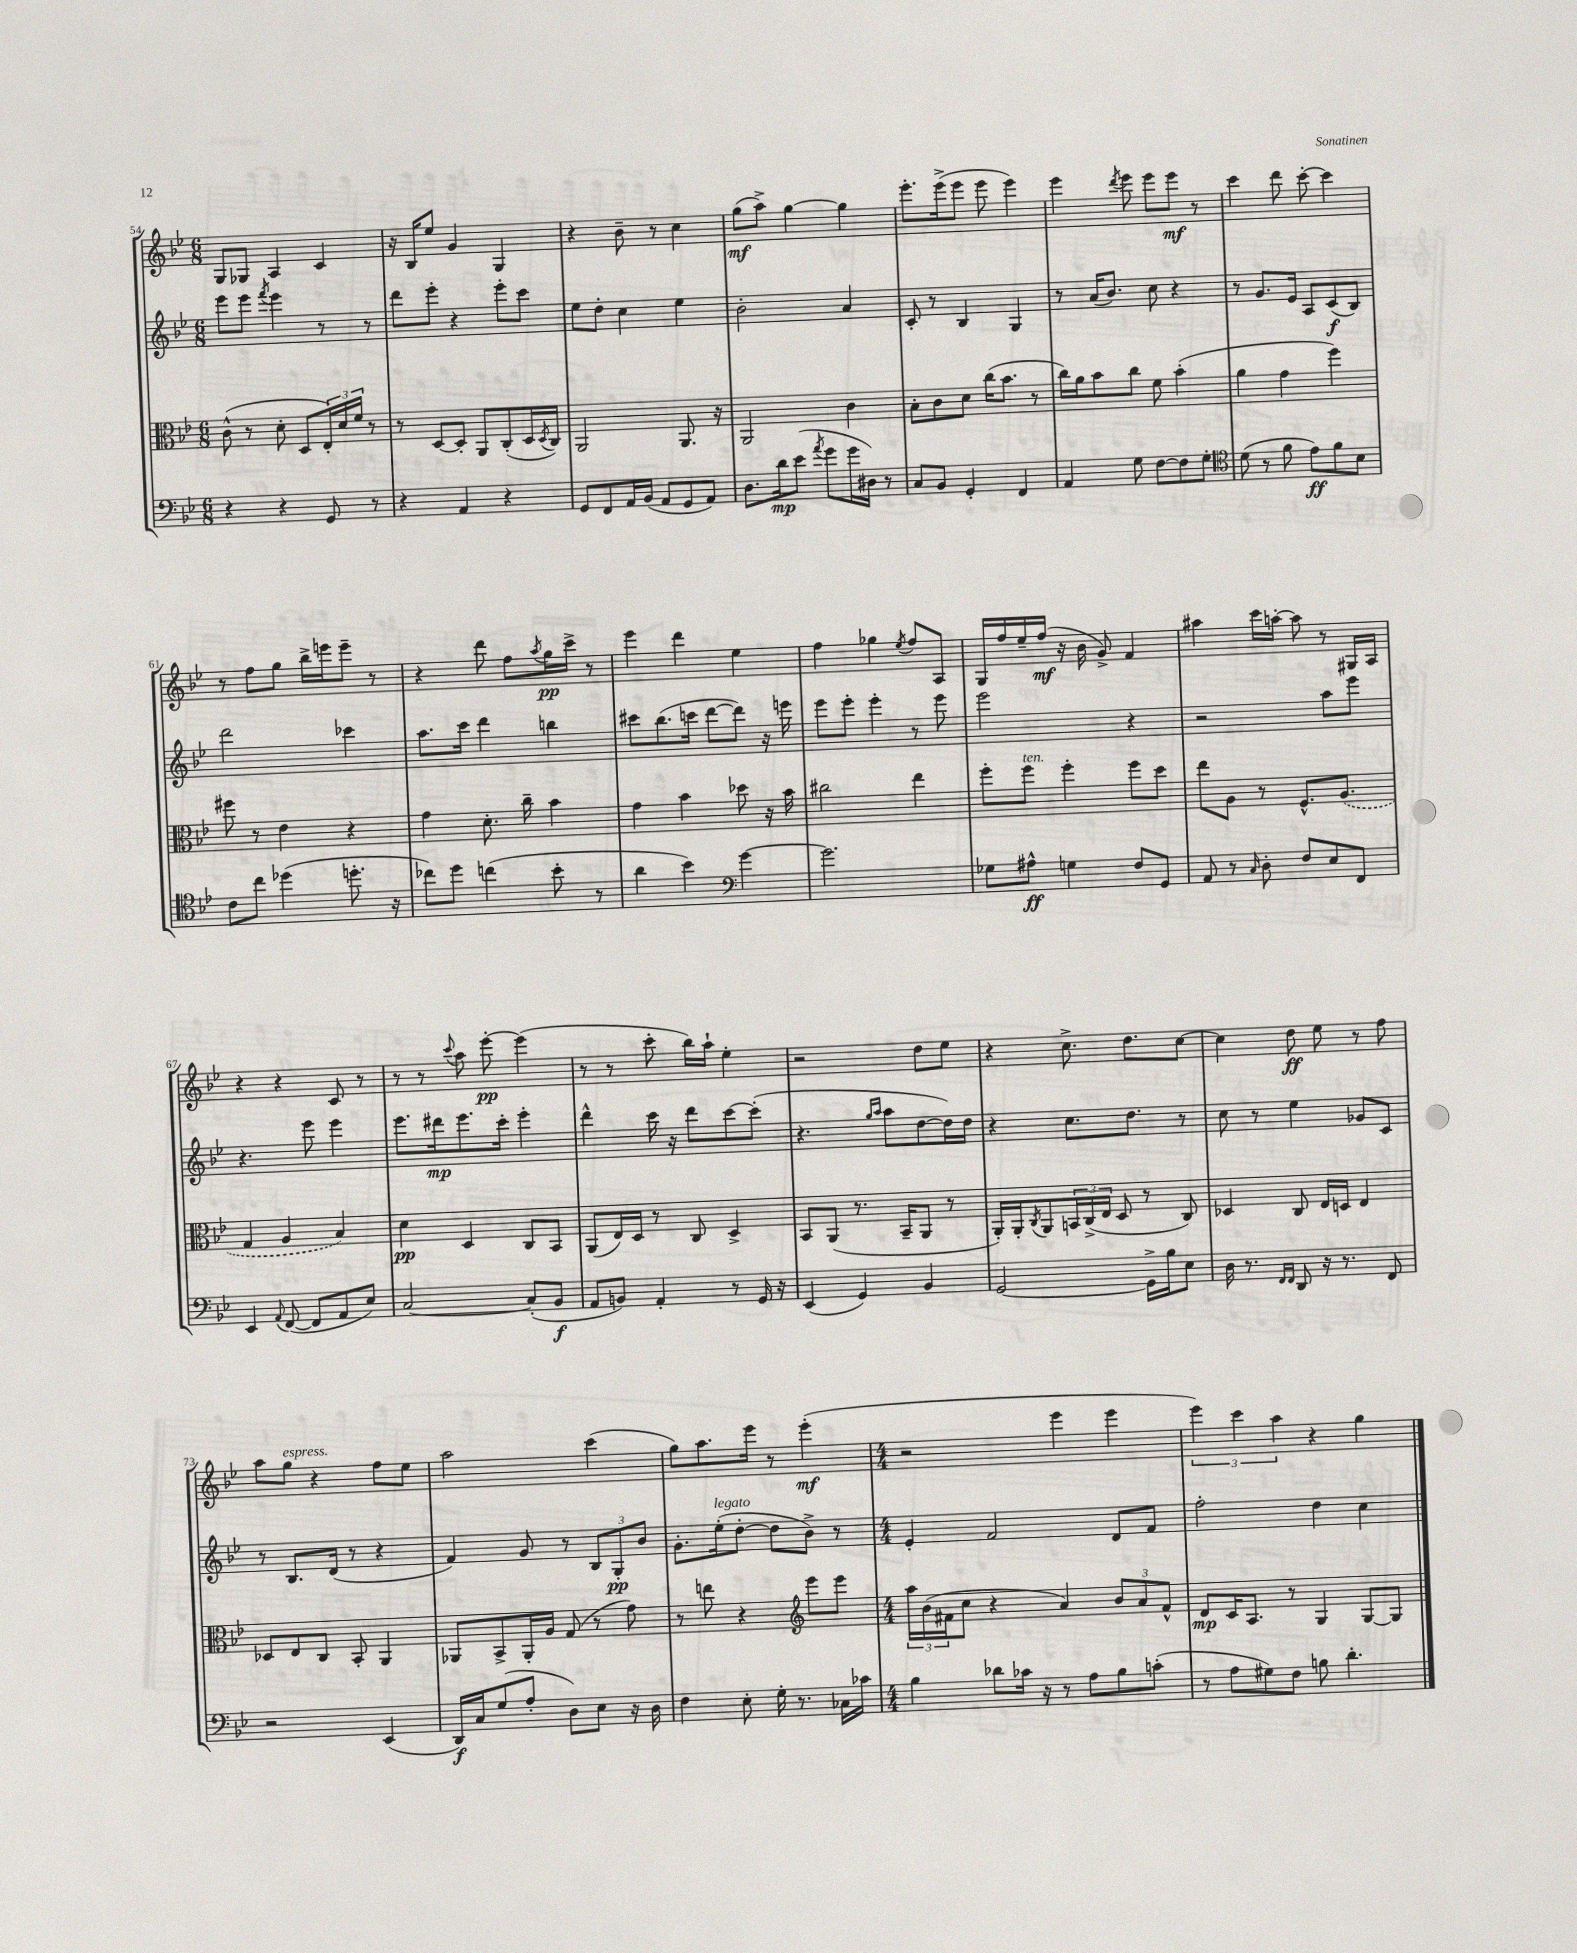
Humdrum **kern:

**kern	**dynam	**kern	**dynam	**kern	**dynam	**kern	**dynam
*part4	*part4	*part3	*part3	*part2	*part2	*part1	*part1
*staff4	*staff4	*staff3	*staff3	*staff2	*staff2	*staff1	*staff1
*clefF4	*	*clefC3	*	*clefG2	*	*clefG2	*
*k[b-e-]	*	*k[b-e-]	*	*k[b-e-]	*	*k[b-e-]	*
*M6/8	*	*M6/8	*	*M6/8	*	*M6/8	*
=54	=54	=54	=54	=54	=54	=54	=54
4r	.	(8c^^\	.	8eee-\L	.	8G/L	.
.	.	8r	.	8eee-\J	.	8G-X/J	.
.	.	.	.	8qfff/	.	.	.
4r	.	8d'\	.	4eee-\	.	4A/	.
.	.	8D/L	.	.	.	.	.
8GG/	.	24E-'/L)	.	8r	.	4c/	.
.	.	24d/	.	.	.	.	.
.	.	24f/JJ	.	.	.	.	.
8r	.	8r	.	8r	.	.	.
=55	=55	=55	=55	=55	=55	=55	=55
4r	.	8r	.	8ddd\L	.	16r	.
.	.	.	.	.	.	16B-/KL	.
.	.	[8D/L	.	8eee-'\J	.	8ee-/J	.
4AA/	.	8D'/J]	.	4r	.	4g/	.
.	.	8AA/L	.	.	.	.	.
4r	.	(8C'/	.	8eee-'\L	.	4G/	.
.	.	16D/L	.	8ccc\J	.	.	.
.	.	8qD/	.	.	.	.	.
.	.	16C/JJ)	.	.	.	.	.
=56	=56	=56	=56	=56	=56	=56	=56
8GG/L	.	2AA/	.	8ee-\L	.	4r	.
8FF/	.	.	.	8dd'\J	.	.	.
16AA/L	.	.	.	4cc\	.	8b-~\	.
(16BB-/JJ	.	.	.	.	.	.	.
8AA/L	.	.	.	.	.	8r	.
8GG/	.	8.AA/	.	4ee-\	.	4cc\	.
8AA/J)	.	.	.	.	.	.	.
.	.	16r	.	.	.	.	.
=57	=57	=57	=57	=57	=57	=57	=57
8.D\L	.	2AA/	.	2b-'\	.	(8gg\L	mf
.	.	.	.	.	.	8aa^\J)	.
16d\k	mp	.	.	.	.	.	.
(8e-\J	.	.	.	.	.	[4gg\	.
8qa/	.	.	.	.	.	.	.
8g\L	.	.	.	.	.	.	.
16g\L	.	4c\	.	4a/	.	4gg\]	.
16D#X\JJ)	.	.	.	.	.	.	.
8r	.	.	.	.	.	.	.
=58	=58	=58	=58	=58	=58	=58	=58
8C/L	.	8B-'\L	.	8c'/	.	8.eee-'\L	.
8BB-/J	.	8c\	.	8r	.	.	.
.	.	.	.	.	.	(16eee-^\k	.
4GG'/	.	8d\J	.	4B-/	.	8eee-\J	.
.	.	(16cc\KL	.	.	.	8eee-\	.
.	.	8.b-\J	.	.	.	.	.
4FF/	.	.	.	4G/	.	4eee-\)	.
.	.	8r	.	.	.	.	.
=59	=59	=59	=59	=59	=59	=59	=59
4AA/	.	16cc\LL)	.	8r	.	4eee-\	.
.	.	16a\J	.	.	.	.	.
.	.	8b-\	.	(16a/KL	.	.	.
.	.	.	.	8.b-/J)	.	.	.
.	.	.	.	.	.	8qddd/	.
8G\	.	8cc\J	.	.	.	8eee-\	.
[8F\L	.	8f\	.	8cc\	.	8eee-\L	.
8F\]	.	(4b-'\	.	4r	.	8eee-\J	mf
8G'\J	.	.	.	.	.	8r	.
=60	=60	=60	=60	=60	=60	=60	=60
*clefC4	*	*	*	*	*	*	*
(8d\	.	4a\	.	8r	.	4ccc\	.
8r	.	.	.	8.g/L	.	.	.
8f\	.	4g\	.	.	.	8ddd\	.
.	.	.	.	16e-/Jk	.	.	.
8e-\L)	ff	.	.	8A/L	.	[8ccc'\	.
8f\	.	4ff\)	.	(8c/	f	4ccc\]	.
8B-\J	.	.	.	8B-/J)	.	.	.
!!LO:LB:g=z
=61	=61	=61	=61	=61	=61	=61	=61
8c\L	.	8ff#X\	.	2ddd\	.	8r	.
8cc\J	.	8r	.	.	.	8ff\L	.
(4dd-X\	.	4e-\	.	.	.	8gg\J	.
.	.	.	.	.	.	16bb-^\LL	.
.	.	.	.	.	.	16eeen\J	.
8.ddn'\	.	4r	.	4ccc-X\	.	8eee~\J	.
.	.	.	.	.	.	8r	.
16r	.	.	.	.	.	.	.
=62	=62	=62	=62	=62	=62	=62	=62
8cc-X\L)	.	4g\	.	8.aa\L	.	4r	.
8dd\J	.	.	.	.	.	.	.
.	.	.	.	16ccc\Jk	.	.	.
(4ccn\	.	8.d'\	.	4ddd\	.	8ddd\	.
.	.	.	.	.	.	8ff\L	.
.	.	16cc~\	.	.	.	.	.
.	.	.	.	.	.	8qaa/	.
8b-'\	.	4b-\	.	4bbn\	.	16gg\L	pp
.	.	.	.	.	.	16ccc^\JJ	.
8r	.	.	.	.	.	8r	.
=63	=63	=63	=63	=63	=63	=63	=63
4a\	.	4g\	.	8ccc#X\L	.	4eee-\	.
.	.	.	.	(8.bb-\	.	.	.
4b-\)	.	4b-\	.	.	.	4ddd\	.
.	.	.	.	16cccn\Jk	.	.	.
.	.	.	.	[8ddd\L	.	.	.
*clefF4	*	*	*	*	*	*	*
[4g\	.	8dd-X\	.	8ddd\J])	.	4ee-\	.
.	.	16r	.	16r	.	.	.
.	.	16b-\	.	16eeen\	.	.	.
=64	=64	=64	=64	=64	=64	=64	=64
2.g\]	.	2cc#X\	.	8eee-\L	.	4ff\	.
.	.	.	.	8eee-'\J	.	.	.
.	.	.	.	4eee-'\	.	4gg-X\	.
.	.	.	.	.	.	8qee-/	.
.	.	4ee-\	.	8r	.	8ff/L	.
.	.	.	.	8eee-\	.	8A/J	.
=65	=65	=65	=65	=65	=65	=65	=65
8G-X\L	.	8ff'\L	.	2eee-\	.	16G/LL	.
.	.	.	.	.	.	16ff/	.
!	!	!LO:TX:a:i:t=ten.	!	!	!	!	!
8A#X^^\J	ff	8ff\J	.	.	.	16ee-~/	.
.	.	.	.	.	.	(16ff/JJ	mf
4Gn\	.	4ff'\	.	.	.	16r	.
.	.	.	.	.	.	16b-\	.
.	.	.	.	.	.	8g^/)	.
8F/L	.	8ff\L	.	4r	.	4f/	.
8GG/J	.	8dd\J	.	.	.	.	.
=66	=66	=66	=66	=66	=66	=66	=66
8AA/	.	8ee-\L	.	2r	.	4aa#X\	.
8r	.	8A\J	.	.	.	.	.
16qqC/	.	.	.	.	.	.	.
8D'\	.	8r	.	.	.	16ccc\LL	.
.	.	.	.	.	.	[16aan'\JJ	.
8F/L	.	8.F^^/L	.	.	.	8aa\]	.
8E-/	.	.	.	8aa\L	.	8r	.
.	.	(8.A/J	.	.	.	.	.
8FF/J	.	.	.	8eee-\J	.	16G#X/LL	.
.	.	.	.	.	.	16A/JJ	.
!!LO:LB:g=z
=67	=67	=67	=67	=67	=67	=67	=67
4EE-/	.	4G/	.	4.r	.	4r	.
8qqAA/	.	.	.	.	.	.	.
([8FF/	.	4A/	.	.	.	4r	.
8FF/L]	.	.	.	8eee-\	.	.	.
8AA/	.	4B-/)	.	4eee-\	.	8c/	.
8E-/J)	.	.	.	.	.	8r	.
=68	=68	=68	=68	=68	=68	=68	=68
[2C/	.	4d\	pp	8.eee-\L	.	8r	.
.	.	.	.	.	.	8r	.
.	.	.	.	16ddd#X\k	mp	.	.
.	.	.	.	.	.	8qqccc/	.
.	.	4D/	.	8.eee-\	.	8aa\	.
.	.	.	.	.	.	[8eee-'\	pp
.	.	.	.	16ccc'\Jk	.	.	.
(8C'/L]	.	8C/L	.	4eee-'\	.	(4eee-\]	.
8BB-/J	f	8BB-/J	.	.	.	.	.
=69	=69	=69	=69	=69	=69	=69	=69
8AA/L	.	(8AA/L	.	4ddd^^\	.	8r	.
8BBn/J)	.	16E-/L)	.	.	.	8r	.
.	.	16D/JJ	.	.	.	.	.
4AA'/	.	8r	.	16ccc\	.	8ccc'\	.
.	.	.	.	16r	.	.	.
.	.	8C/	.	8ddd\L	.	16bb-\LL)	.
.	.	.	.	.	.	16aa`\JJ	.
8r	.	4D^/	.	[8ccc\	.	4ee-'\	.
16GG/	.	.	.	(8ccc'\J]	.	.	.
16r	.	.	.	.	.	.	.
=70	=70	=70	=70	=70	=70	=70	=70
(4EE-/	.	8BB-/L	.	4.r	.	2r	.
.	.	(8AA/J	.	.	.	.	.
4GG/)	.	8.r	.	.	.	.	.
.	.	.	.	16qqgg/LL	.	.	.
.	.	.	.	16qqaa/JJ	.	.	.
.	.	.	.	8aa\L	.	.	.
.	.	16BB-~/KL	.	.	.	.	.
4BB-/	.	8AA/J	.	[8dd\	.	8dd\L	.
.	.	8r	.	16dd\L])	.	8ee-\J	.
.	.	.	.	16dd\JJ	.	.	.
=71	=71	=71	=71	=71	=71	=71	=71
[2GG/	.	16AA'/LL)	.	4r	.	4r	.
.	.	16AA'/J	.	.	.	.	.
.	.	8qC/	.	.	.	.	.
.	.	8AA/	.	.	.	.	.
.	.	24BBn/L	.	8.cc\L	.	8.cc^\	.
.	.	(24C^/	.	.	.	.	.
.	.	24E-/JJ	.	.	.	.	.
.	.	8D/	.	.	.	.	.
.	.	.	.	8.dd\J	.	8.dd\L	.
16GG^\LL]	.	8r	.	.	.	.	.
16B-\J	.	.	.	.	.	.	.
8E-\J	.	8C/)	.	8r	.	[8cc\J	.
=72	=72	=72	=72	=72	=72	=72	=72
16D\	.	4D-X/	.	8cc\	.	4cc\]	.
8.r	.	.	.	.	.	.	.
.	.	.	.	8r	.	.	.
16qqFF/LL	.	.	.	.	.	.	.
16qqFF/JJ	.	.	.	.	.	.	.
8DD/	.	8C/	.	4ee-\	.	8dd\	ff
16r	.	16E-/LL	.	.	.	8ee-\	.
8.r	.	16Dn/JJ	.	.	.	.	.
.	.	4E-/	.	8g-X/L	.	8r	.
8FF/	.	.	.	8c/J	.	8ff\	.
!!LO:LB:g=z
=73	=73	=73	=73	=73	=73	=73	=73
2r	.	8D-X/L	.	8r	.	8aa\L	.
!	!	!	!	!	!	!LO:TX:a:i:t=espress.	!
.	.	8E-/	.	8.B-/L	.	8gg\J	.
.	.	8C/J	.	.	.	4r	.
.	.	.	.	(16d/Jk	.	.	.
.	.	8BB-'/	.	8r	.	.	.
(4EE-/	.	4AA/	.	4r	.	8ff\L	.
.	.	.	.	.	.	8ee-\J	.
=74	=74	=74	=74	=74	=74	=74	=74
16DD/LL)	f	8AA-X/L	.	4f/)	.	2aa\	.
16C/J	.	.	.	.	.	.	.
(8G/	.	8BB-^/	.	.	.	.	.
8A'/J	.	16AA-'/L	.	8g/	.	.	.
.	.	16A/JJ	.	.	.	.	.
8D\L)	.	(8G/	.	8r	.	.	.
8E-\J	.	8r	.	12B-/L	.	(4ccc\	.
.	.	.	.	12G'/	pp	.	.
16r	.	8g\)	.	.	.	.	.
.	.	.	.	12b-/J	.	.	.
16D\	.	.	.	.	.	.	.
=75	=75	=75	=75	=75	=75	=75	=75
4F\	.	8r	.	8.g'\L	.	8gg\L)	.
.	.	8een\	.	.	.	8.aa\	.
!	!	!	!	!LO:TX:a:i:t=legato	!	!	!
.	.	.	.	(16ee-'\k	.	.	.
8E-'\	.	4r	.	[8dd'\J	.	.	.
.	.	.	.	.	.	16eee-\Jk	.
16G'\	.	.	.	8dd\L]	.	8r	.
8.r	.	.	.	.	.	.	.
*	*	*clefG2	*	*	*	*	*
.	.	8eee-\L	.	8b-^\J)	.	(4eee-'\	mf
16C-X\LL	.	8eee-\J	.	8r	.	.	.
16c-X\JJ	.	.	.	.	.	.	.
=76	=76	=76	=76	=76	=76	=76	=76
*M4/4	*	*M4/4	*	*M4/4	*	*M4/4	*
4B-\	.	24aa\LL	.	4e-'/	.	2r	.
.	.	(24b-\	.	.	.	.	.
.	.	24f#X\J	.	.	.	.	.
.	.	8cc\J	.	.	.	.	.
8d-X\L	.	4r	.	2f/	.	.	.
16c-X\Jk	.	.	.	.	.	.	.
16r	.	.	.	.	.	.	.
8r	.	4a/)	.	.	.	4eee-\	.
8A\L	.	.	.	.	.	.	.
8B-\	.	12b-/L	.	8d/L	.	4eee-\	.
.	.	12a/	.	.	.	.	.
(8cn'\J	.	.	.	8f/J	.	.	.
.	.	12f#^^/J	.	.	.	.	.
=77	=77	=77	=77	=77	=77	=77	=77
8r	.	8d/L	mp	2ff'\	.	6eee-\)	.
8A\L	.	16c/K	.	.	.	.	.
.	.	.	.	.	.	6ccc\	.
.	.	8.A/J	.	.	.	.	.
8G#X\)	.	.	.	.	.	.	.
.	.	.	.	.	.	6aa\	.
8F\J	.	8r	.	.	.	.	.
8Bn\	.	4G/	.	4dd\	.	4r	.
4.d'\	.	.	.	.	.	.	.
.	.	[8G/L	.	4cc\	.	4gg\	.
.	.	8G/J]	.	.	.	.	.
==	==	==	==	==	==	==	==
*-	*-	*-	*-	*-	*-	*-	*-
